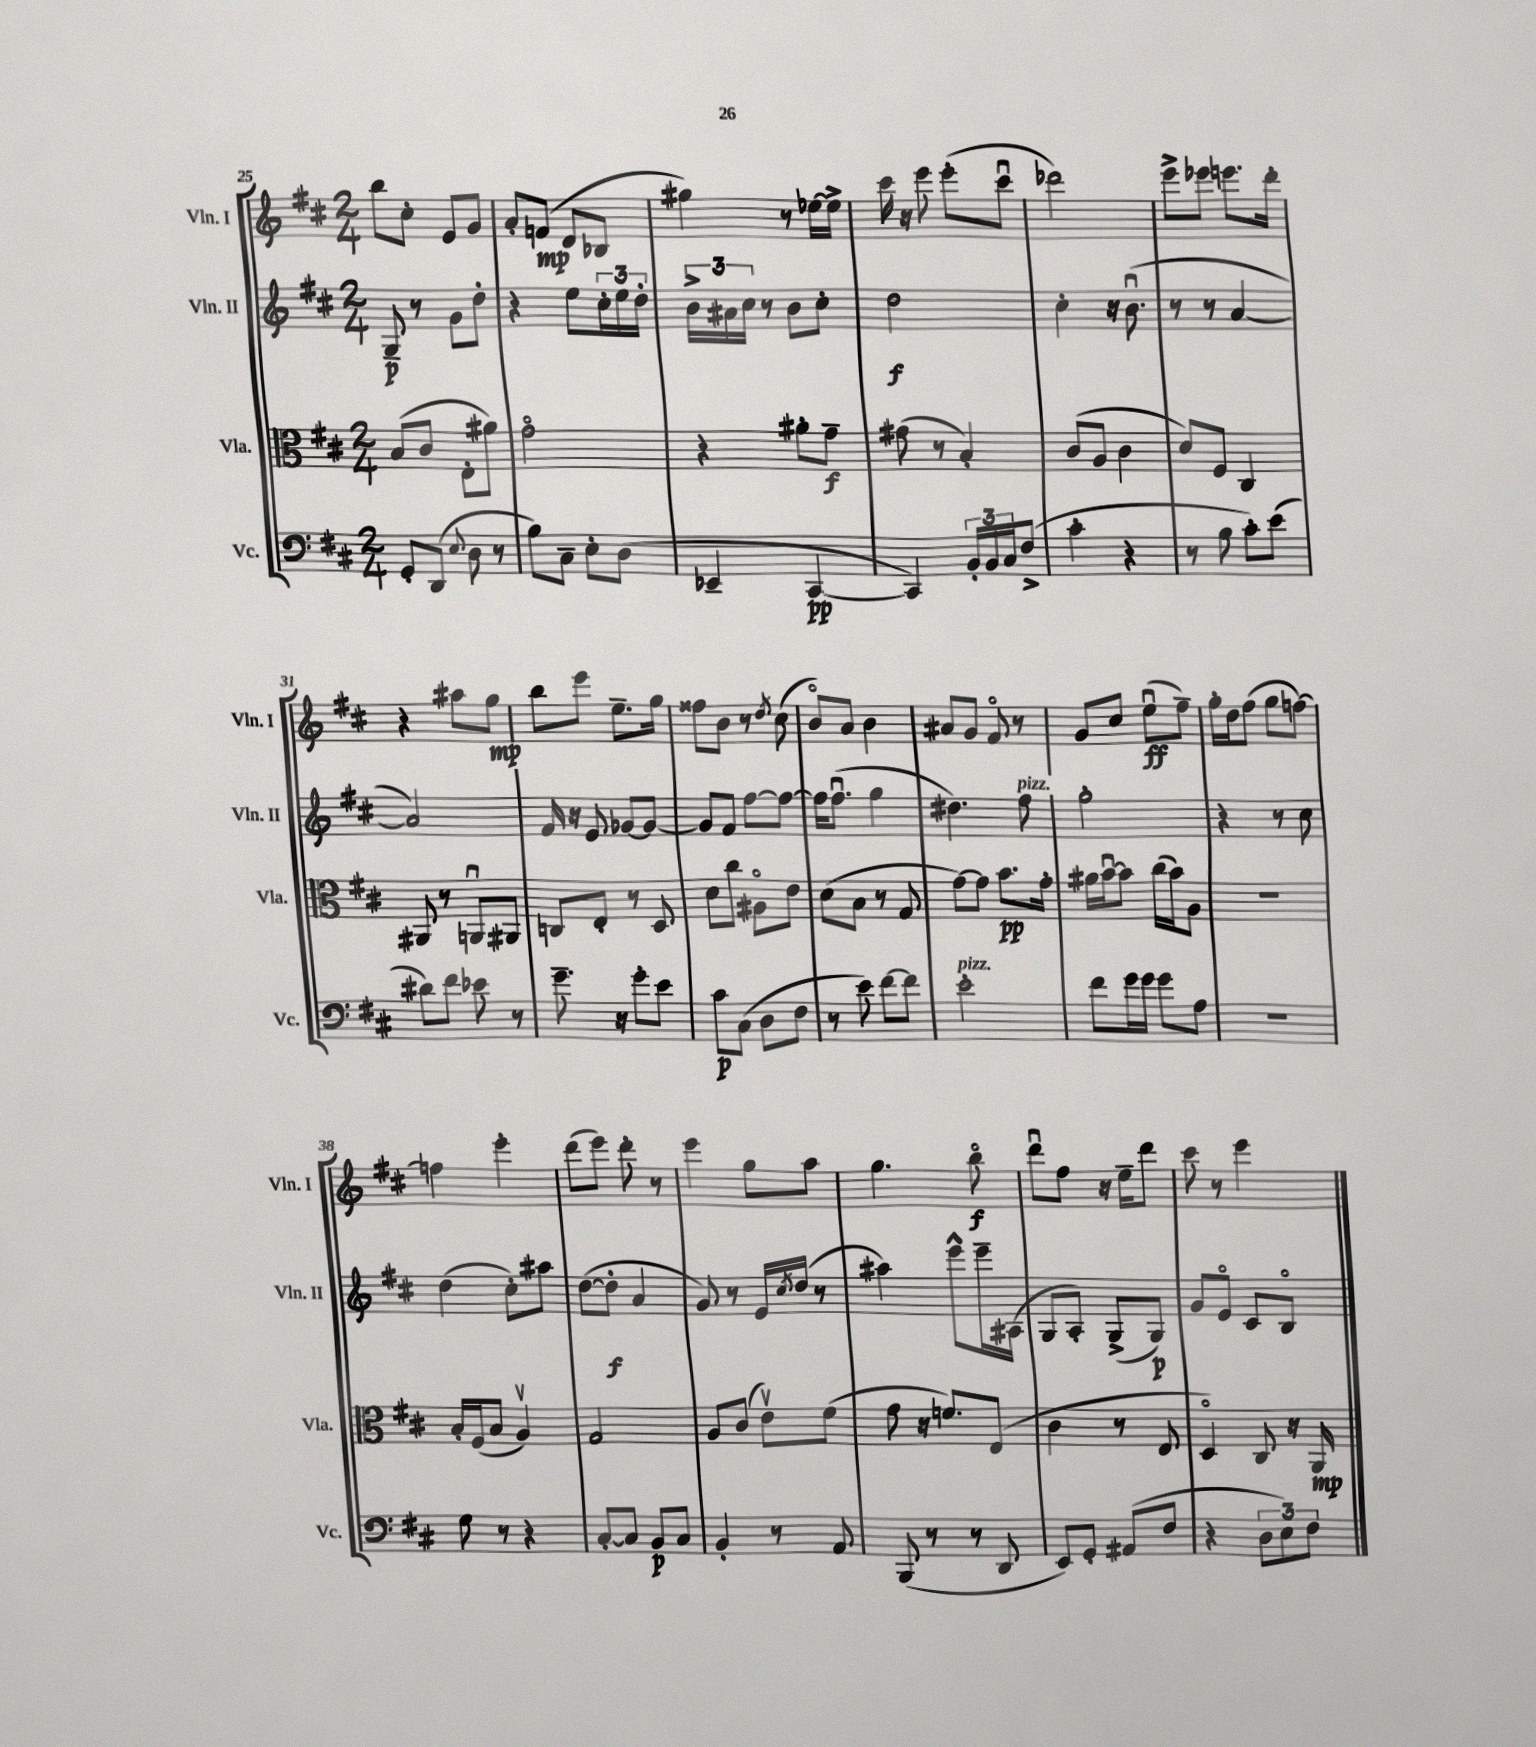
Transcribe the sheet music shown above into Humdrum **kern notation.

**kern	**kern	**kern	**kern
*staff4	*staff3	*staff2	*staff1
*clefF4	*clefC3	*clefG2	*clefG2
*k[f#c#]	*k[f#c#]	*k[f#c#]	*k[f#c#]
*M2/4	*M2/4	*M2/4	*M2/4
8GG'	(8B	8G~	8bb
(8DD	8c#	8r	8cc#'
8qqE	.	.	.
8D	8E'	8g	8e
8r	8a#)	8dd'	8g
=	=	=	=
8B)	2go	4r	8a'
8C#~	.	.	(8f
8E'	.	8ee	8d
(8D	.	24cc#'	8B-
.	.	24ee	.
.	.	24dd'	.
=	=	=	=
4EE-~	4r	24b^	4gg#)
.	.	24a#	.
.	.	24cc#	.
.	.	8r	.
[4CC#	8a#'	8b	8r
.	8g~	8cc#'	[16ee-
.	.	.	16ee-^]
=	=	=	=
4CC#])	(8g#	2dd	16ccc#
.	.	.	16r
.	8r	.	8eee
24BB'	4B')	.	(8eee'
24BB	.	.	.
24C#	.	.	.
(8F#^	.	.	8ccc#u
=	=	=	=
4c#'	(8c#	4cc#'	2ddd-)
.	8A	.	.
4r	4c#	16r	.
.	.	(8.bu	.
=	=	=	=
8r	8d)	8r	8eee^
8B	8F#	8r	8eee-
8c#')	4C#	[4a	8.eee
(8e	.	.	.
.	.	.	16ddd'
=	=	=	=
8d#)	8AA#	2a])	4r
8f#	8r	.	.
8e-	8AAu	.	8aa#
8r	8AA#	.	8gg
=	=	=	=
8.g~	8C	16f#	8bb
.	.	16r	.
.	8E'	8e	8eee
16r	.	.	.
8g'	8r	[8g-	8.ee~
8e	8D	8g-_	.
.	.	.	16gg
=	=	=	=
8c#	8d	8g-]	8ff##
(8C#	8cc#	8f#	8b
8D	8A#o	[8ff#	8r
.	.	.	8qdd
8F#	8e	8ff#_	(8cc#
=	=	=	=
8r	(8d	16ff#]	8bo)
.	.	(8.ff#u	.
8e)	8B	.	8a
[8f#	8r	4gg	4b
8f#]	8G	.	.
=	=	=	=
2e'	[8g)	4.dd#)	8a#
.	8g]	.	8g
.	8.b	.	8f#o
.	.	8ff#	8r
.	16g'	.	.
=	=	=	=
8f#	16a#	2gg'	8g
.	[16bu	.	.
16g	8b]	.	8cc#
16g	.	.	.
8g	(16cc#	.	(8eeu
.	16b)	.	.
8A	8A	.	8ff#~)
=	=	=	=
2r	2r	4r	16gg'
.	.	.	16dd
.	.	.	(8ff#
.	.	8r	8gg
.	.	8cc#	[8ff)
=	=	=	=
8G	16B'	(4dd	4ff]
.	(16F#	.	.
8r	8B	.	.
4r	4Av)	8cc#')	4eee'
.	.	8aa#	.
=	=	=	=
[8C#'	2G	([8dd	(8ddd
8C#]	.	8dd']	8eee)
8BB	.	4a	8ddd'
8C#	.	.	8r
=	=	=	=
4BB'	8A	8g)	4eee
.	(8c#	8r	.
8r	8ev)	16e	8gg
.	.	8qcc#	.
.	.	(16dd	.
8AA	(8f#	8r	8aa
=	=	=	=
(8BBB	8g	4aa#)	4.gg
8r	16r	.	.
.	8.f)	.	.
8r	.	8eee^^	.
8DD	(8E	16eee~	8bbo
.	.	(16A#	.
=	=	=	=
8EE)	4c#	8G	8dddu
8GG'	.	8A')	8ff#
(8AA#	8r	(8G^	16r
.	.	.	16ee~
8F#	8E	8G)	8ddd
=	=	=	=
4r	4Do)	8g	8ccc#
.	.	8eo	8r
12D	8C#	8c#	4eee
12E)	.	.	.
.	16r	8Bo	.
12F#	.	.	.
.	16AA	.	.
==	==	==	==
*-	*-	*-	*-
